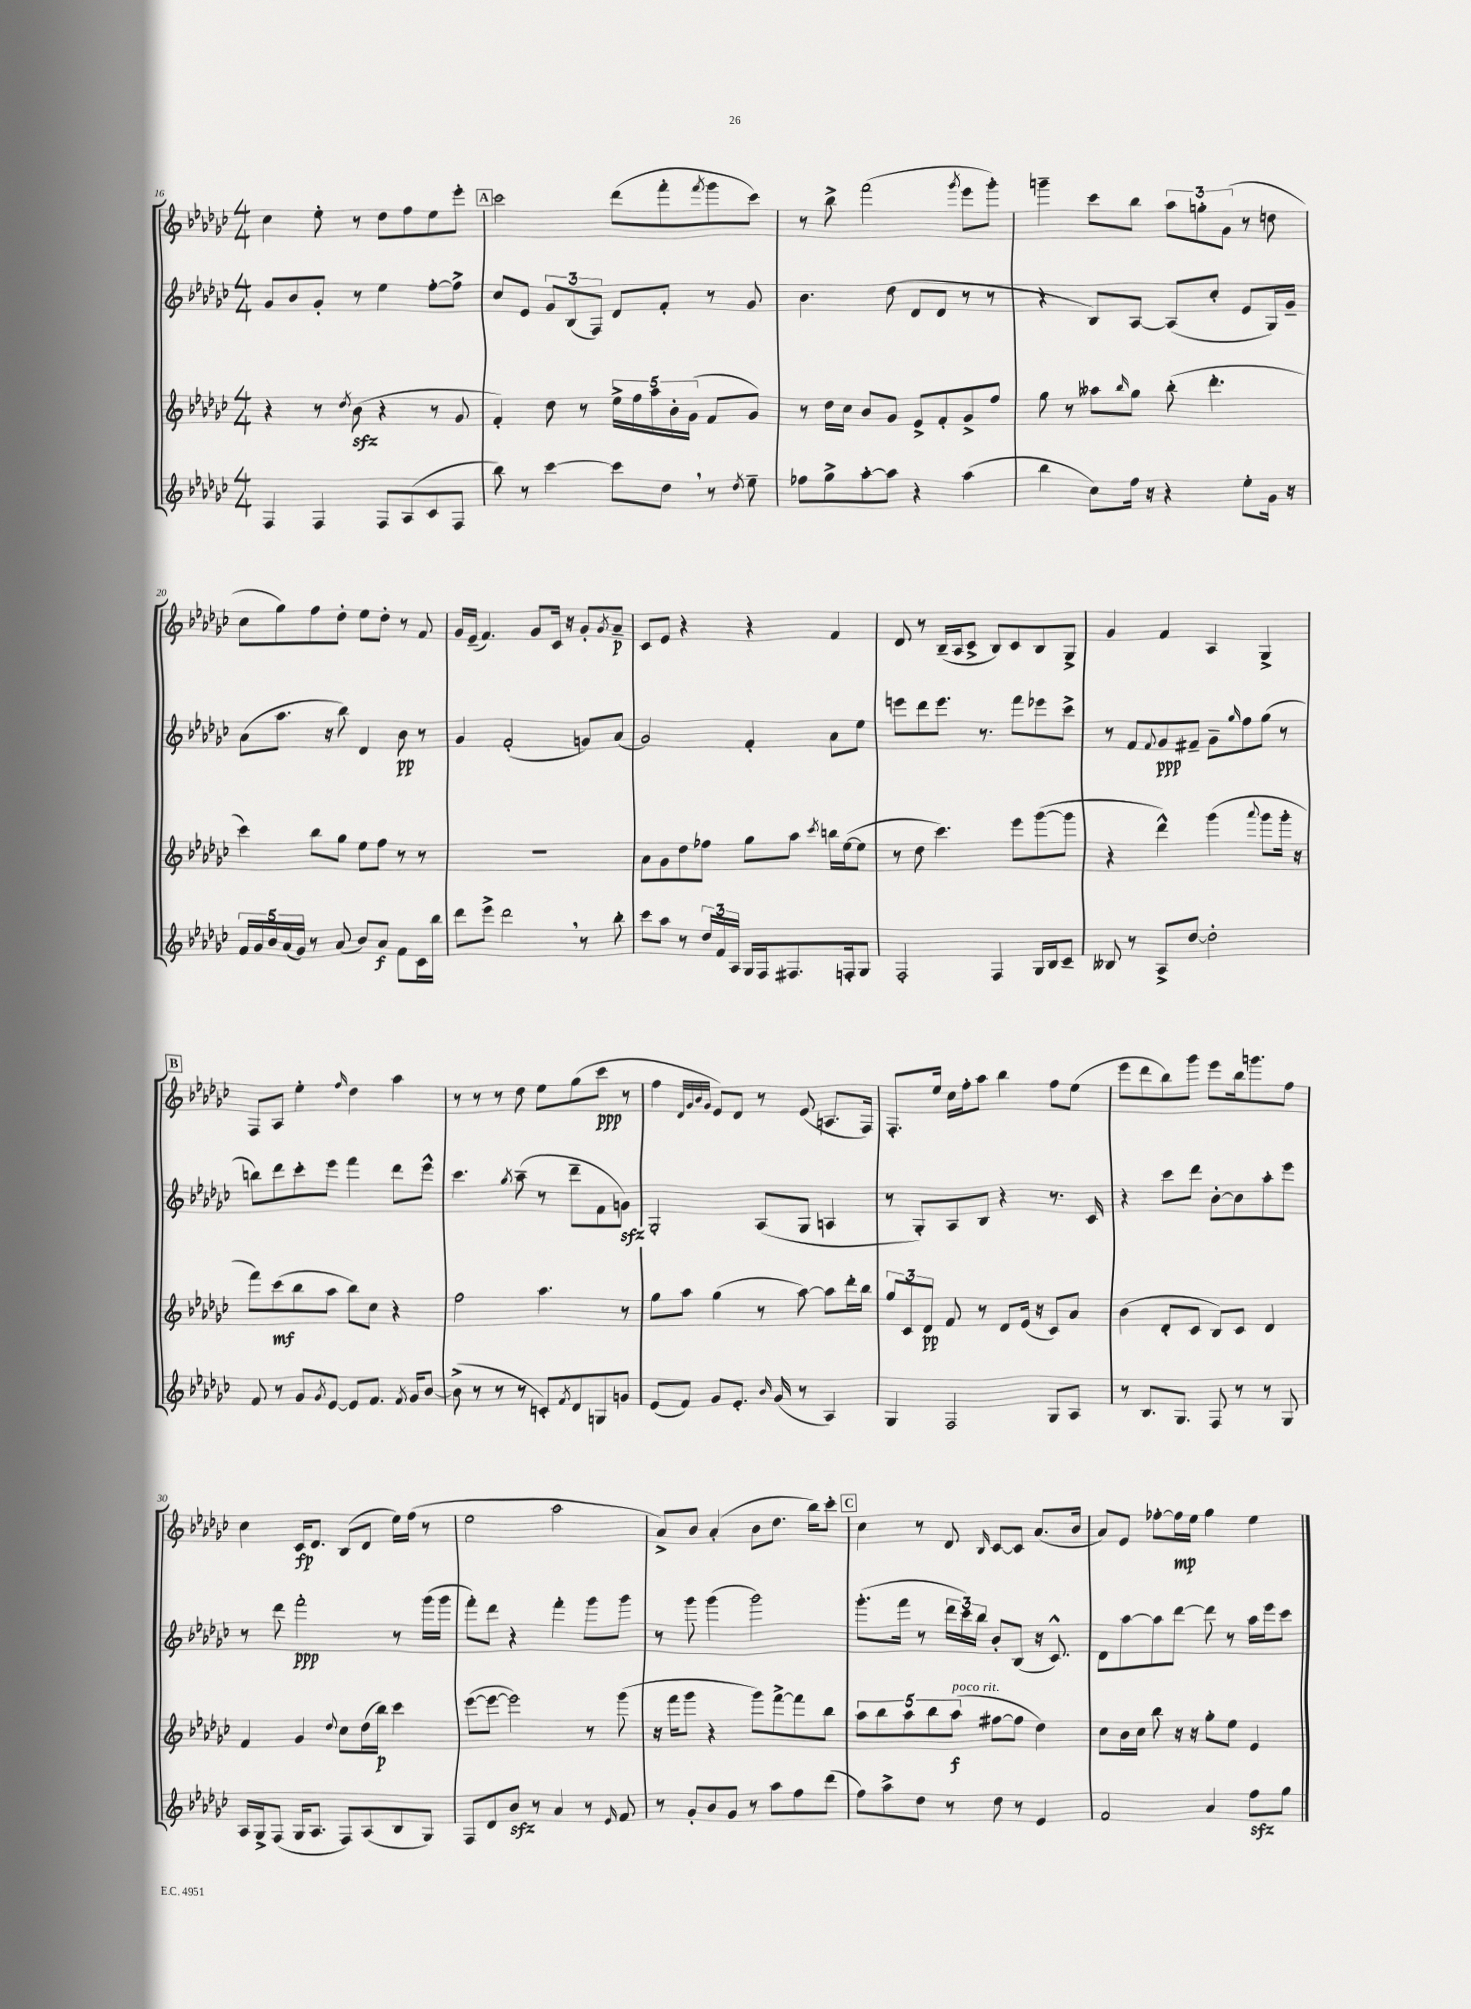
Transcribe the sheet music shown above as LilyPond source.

<<
\new StaffGroup <<
\new Staff = "s0" {
    \clef treble \key ges \major \numericTimeSignature \time 4/4
    ces''4 ees''8-. r8 des''8 f''8 ees''8 ees'''8-. |
    \mark \markup { \box "A" } ces'''2 des'''8( f'''8-. \acciaccatura { f'''8 } ges'''8 ces'''8) |
    r8 bes''8-> f'''2( \acciaccatura { ges'''8 } ees'''8 ges'''8-.) |
    g'''4-- ces'''8 bes''8 \tuplet 3/2 { aes''8 g''8-. ges'8( } r8 d''8 |
    ces''8 ges''8) f''8 des''8-. ees''8 des''8-. r8 f'8 |
    ges'16 ees'16--( f'4.) ges'8 ces'16 r16 ges'8-. \acciaccatura { ges'8 } aes'8--\p |
    ces'8 ees'8 r4 r4 f'4 |
    des'8 r8 bes16--( aes16 ces'8-> bes8) ces'8 bes8 ges8-> |
    ges'4 f'4 aes4 ges4-> |
    \mark \markup { \box "B" } f8 aes8 ees''4-. \grace { f''16 } des''4 aes''4 |
    r8 r8 r8 des''8 ees''8 ges''8( ces'''8\ppp r8 |
    f''4 \grace { des'32 ges'32 bes'32 ges'32 } ees'8) des'8 r8 ees'8( a8. f16) |
    f8.-. ees''16 ces''16 f''16-. aes''8 bes''4 f''8 ees''8( |
    ees'''8 des'''8 bes''8) ges'''8 ees'''8 bes''16 g'''8. f''8 |
    ces''4 ces'16\fp des'8. bes8( des'8 ees''16) f''16( r8 |
    ees''2 aes''2 |
    aes'8->) bes'8 aes'4-.( bes'8 des''8. bes''16) ces'''8-. |
    \mark \markup { \box "C" } ces''4 r8 des'8 \grace { bes16 } ces'8~ ces'8 aes'8.( bes'16 |
    aes'8) ees'8 fes''8~-. fes''16\mp ees''16 ges''4 ees''4 \bar "|." |
}
\new Staff = "s1" {
    \clef treble \key ges \major \numericTimeSignature \time 4/4
    ges'8 bes'8 ges'8-. r8 ees''4 f''8~-. f''8-> |
    \mark \markup { \box "A" } ces''8 ees'8 \tuplet 3/2 { ges'8 bes8( f8) } des'8 f'8-. r8 ges'8 |
    bes'4. des''8( des'8 des'8 r8 r8 |
    r4 bes8) aes8~ aes8( ces''8-. ees'8 ges16) ges'16-- |
    aes'8( aes''8. r16 bes''8) des'4 bes'8\pp r8 |
    ges'4 f'2-.( g'8) aes'8( |
    ges'2) f'4-. aes'8 ees''8 |
    e'''8 des'''8 e'''8. r8. f'''8 ees'''8 ces'''8-> |
    r8 f'8 \appoggiatura { f'8 } ges'8\ppp fis'8-- ges'8-- \grace { ges''16 } f''8 ges''8( r8 |
    \mark \markup { \box "B" } b''8) des'''8 ces'''8-. ees'''8 f'''4 des'''8 ees'''8-^ |
    ces'''4. \acciaccatura { ges''8 } aes''8--( r8 des'''8-- f'8 g'8\sfz) |
    ges2-. aes8( ges8 a4 |
    r8 ges8-.) aes8 bes8 r4 r8. ces'16 |
    r4 ces'''8 des'''8 bes'8~-. bes'8 aes''8-. ees'''8 |
    r8 des'''8 f'''2-.\ppp r8 ges'''16( ges'''16 |
    f'''8-.) des'''8 r4 f'''4-. ges'''8 ges'''8 |
    r8 ges'''8 ges'''4( ges'''2) |
    \mark \markup { \box "C" } ges'''8.-.( f'''16 r8 \tuplet 3/2 { des'''16 ces'''16) bes''16 } bes'8-. bes8( r16 ces'8.-^) |
    des'8 aes''8~ aes''8 des'''8~ des'''8 r8 aes''16 ees'''16 ces'''8 \bar "|." |
}
\new Staff = "s2" {
    \clef treble \key ges \major \numericTimeSignature \time 4/4
    r4 r8 \acciaccatura { des''8 } bes'8\sfz( r4 r8 ges'8 |
    \mark \markup { \box "A" } f'4-.) des''8 r8 \tuplet 5/4 { ees''16-> f''16 aes''16 bes'16-. ges'16( } f'8 ges'8) |
    r8 des''16 ces''16 bes'8 ges'8 ees'8-> f'8-. ges'8-> f''8 |
    ges''8 r8 aeses''8 \grace { bes''16 } ges''8 bes''8-.( des'''4.-. |
    ces'''4) bes''8 ges''8 ees''8 f''8 r8 r8 |
    R1 |
    aes'8 ges'8 des''8 fes''8 ges''8 aes''8 \acciaccatura { ces'''8 } b''16 ees''16~( ees''8 |
    r8 des''8 ces'''4.) ees'''8 ges'''8~( ges'''8 |
    r4 des'''4-^) ges'''4( \appoggiatura { aes'''8 } ges'''8 ges'''16-. r16 |
    \mark \markup { \box "B" } f'''8) ces'''8\mf( bes''8 aes''8 bes''8) ces''8 r4 |
    f''2 aes''4. r8 |
    ges''8 aes''8 ges''4( r8 aes''8~) aes''8 des'''16-. bes''16 |
    \tuplet 3/2 { ges''8 ces'8 des'8\pp } f'8 r8 des'8 ees'16( r16 ces'8) aes'8 |
    bes'4( des'8-. ces'8 bes8) ces'8 des'4 |
    f'4 ges'4 \appoggiatura { des''8 } ces''8 des''16( bes''16\p) ces'''4 |
    ees'''8~( ees'''8~ ees'''2) r8 ges'''8( |
    r16 f'''16 ges'''8 r4 ges'''8) f'''8~-> f'''8 bes''8 |
    \mark \markup { \box "C" } \tuplet 5/4 { aes''8 bes''8 aes''8 bes''8 aes''8\f^\markup { \italic "poco rit." }( } fis''8~ fis''8 des''4) |
    ces''8 bes'16 ces''16 bes''8 r16 r16 ges''8-. ees''8 ees'4 \bar "|." |
}
\new Staff = "s3" {
    \clef treble \key ges \major \numericTimeSignature \time 4/4
    f4 f4 f8 aes8( ces'8 f8 |
    \mark \markup { \box "A" } bes''8) r8 ces'''4~ ces'''8 des''8 \breathe r8 \acciaccatura { des''8 } ees''8-- |
    fes''8 ges''8-> aes''8~-. aes''8 r4 aes''4( |
    bes''4 ces''8) f''16 r16 r4 ees''8-. ges'16 r16 |
    \tuplet 5/4 { f'16 ges'16 bes'16 aes'16( ges'16) } r8 aes'8( bes'8) aes'8\f f'8 ces'16 bes''16 |
    des'''8 ees'''8-> des'''2 \breathe r8 bes''8-. |
    ces'''8 aes''8 r8 \tuplet 3/2 { des''16 f'16 aes16 } ges16 f16 fis8. f16-. ges8 |
    f2-. f4 ges16 bes16 ces'8-- |
    beses8 r8 aes8-> des''8~ des''2-. |
    \mark \markup { \box "B" } f'8 r8 ges'8 \acciaccatura { ges'8 } ees'8~ ees'8 f'8. \acciaccatura { f'8 } ges'16 bes'8~ |
    bes'8->( r8 r8 r8 c'8-.) \acciaccatura { f'8 } des'8 g8 g'8 |
    ees'8( f'8) ges'8 ees'8.-. \grace { bes'16 } ges'16( r8 aes4) |
    ges4 f2 ges8 aes8 |
    r8 bes8. ges8. f8 r8 r8 ges8 |
    aes16 ges16-> f8( ges16 aes8. f8) aes8( bes8 ges8) |
    f8 des'8 bes'8\sfz r8 aes'4 r8 \grace { ees'16 } f'8 |
    r8 ges'8-. bes'8 ges'8 r8 aes''8 f''8 des'''8( |
    \mark \markup { \box "C" } f''8) aes''8-> des''8 r8 des''8 r8 ees'4 |
    f'2 aes'4 f''8\sfz ges''8 \bar "|." |
}
>>
>>
\layout { \context { \Score currentBarNumber = #16 } }
